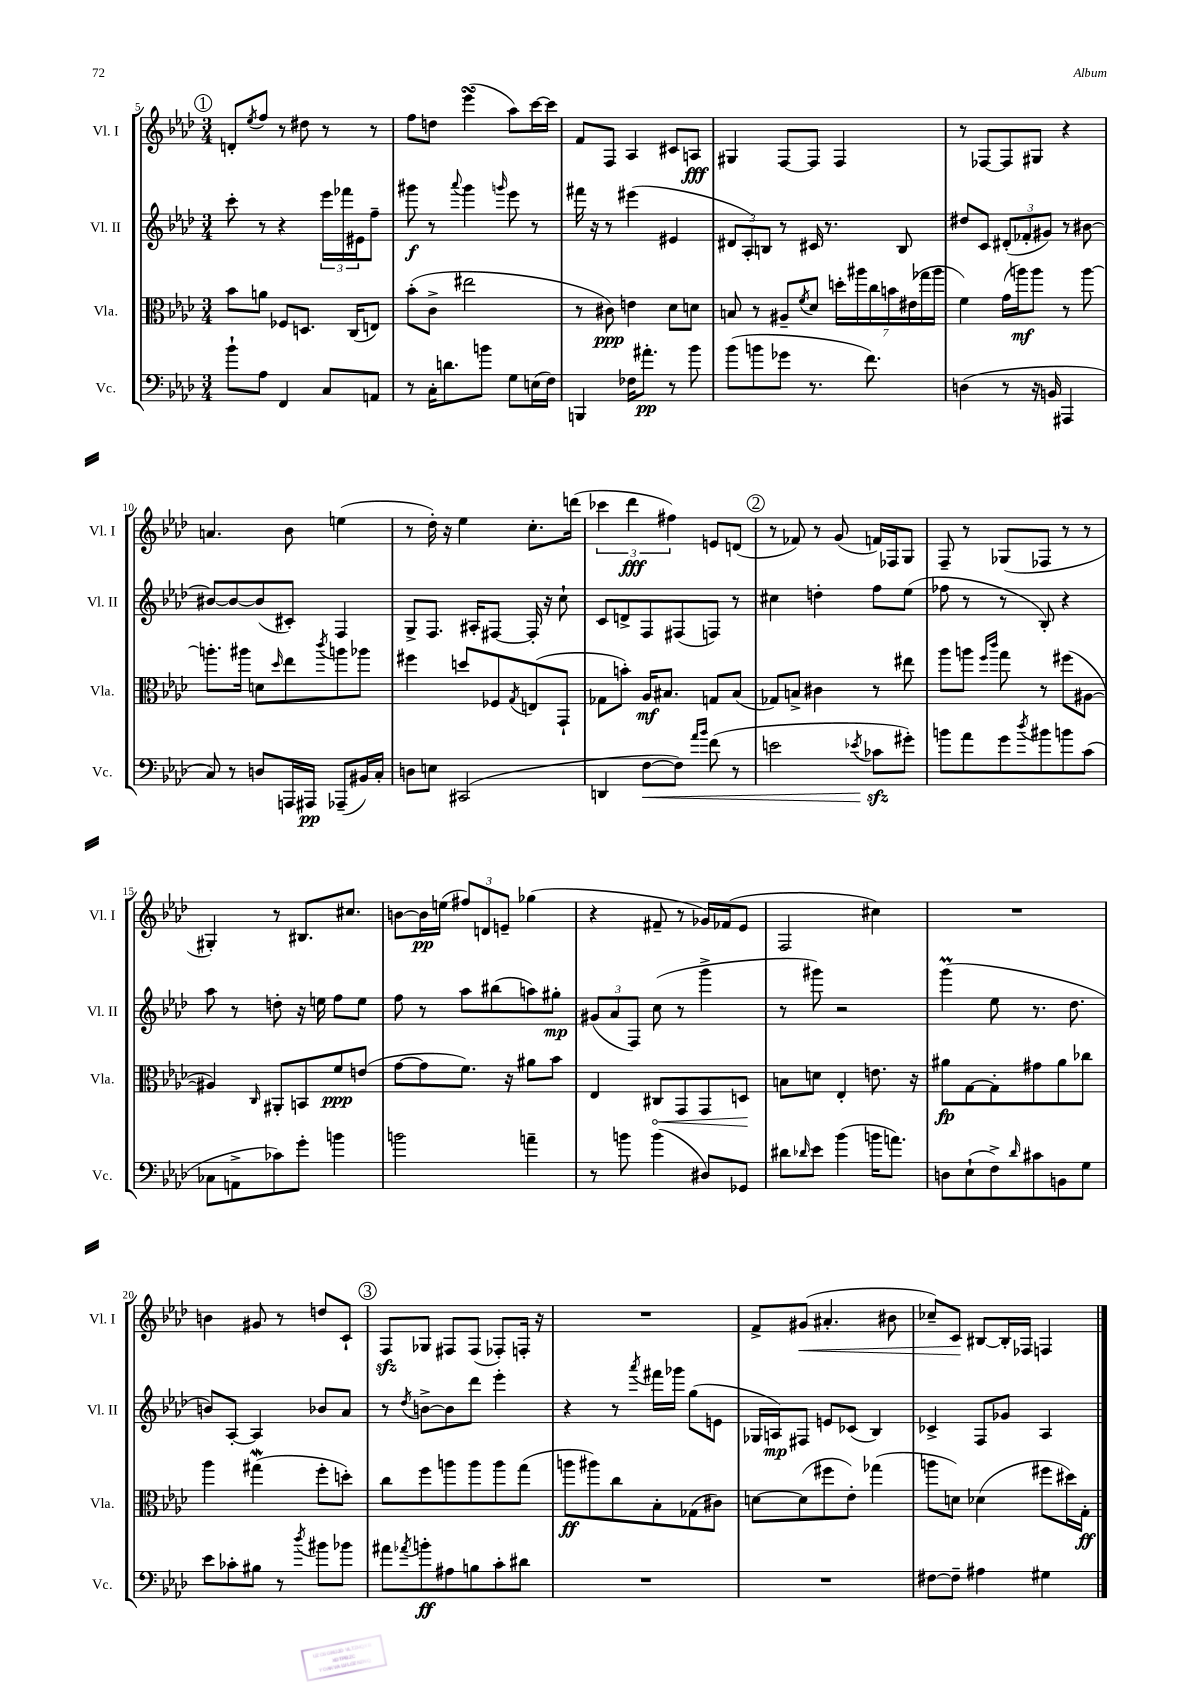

**kern	**kern	**kern	**kern
*staff4	*staff3	*staff2	*staff1
*clefF4	*clefC3	*clefG2	*clefG2
*k[b-e-a-d-]	*k[b-e-a-d-]	*k[b-e-a-d-]	*k[b-e-a-d-]
*M3/4	*M3/4	*M3/4	*M3/4
8b-`	8b-	8ccc'	8d'
.	.	.	8qee-
8A-	8a	8r	8ff
4FF	8F-	4r	8r
.	8.D	.	8dd#
8C	.	24eee-	8r
.	.	24fff-	.
.	(16C	.	.
.	.	24e#	.
8AA	8E)	8ff~	8r
=	=	=	=
8r	(8b-'	8ggg#	8ff
16C'	8c^	8r	8dd
8.d	.	.	.
.	.	8qqaaa-	.
.	2ee#	4ggg#	(4eee-
8b	.	.	.
.	.	16qqggg	.
8G	.	8eee-	8aa-)
(16E	.	8r	[16ccc
16F)	.	.	16ccc]
=	=	=	=
4BBB	8r	16fff#	8f
.	.	16r	.
.	8c#)	8r	8F
16F-	4e	(4eee#	4A-
8.a#'	.	.	.
8r	8d-	4e#	8c#
8b-	8d	.	8A
=	=	=	=
(8b-	8B	12d#	4G#
.	.	12A-')	.
8b	8r	.	.
.	.	12B	.
8g-	8A#~	8r	[8F
.	8qf	.	.
8.r	8d-	16c#	8F]
.	.	8.r	.
.	28dd'	.	4F
.	28aa#	.	.
8.f)	.	.	.
.	28cc	.	.
.	28b	.	.
.	.	8B	.
.	(28e#	.	.
.	28gg-	.	.
.	28aa#	.	.
=	=	=	=
(4D	4f)	8dd#	8r
.	.	8c	[8F-
8r	(16g	(12d#'	8F-]
.	16aa)	.	.
.	.	12f-'	.
16r	8aa	.	8G#
.	.	12g#)	.
16BB	.	.	.
4AAA#	8r	8r	4r
.	[8aa	[8b#	.
=	=	=	=
8C)	8.aa']	8b#_	4.a
8r	.	8b#_	.
.	16aa#	.	.
8D	8d	(8b#]	.
.	16qqdd-	.	.
16AAA	8ee-	8c#')	8b-
16AAA#	.	.	.
.	8qccc	.	.
(8AAA-~	8aa	4F	(4ee
16BB#)	8aa-	.	.
16C'	.	.	.
=	=	=	=
8D	4ff#	8G^	8r
8E	.	8.F	16dd-')
.	.	.	16r
(2CC#	8dd	.	4ee-
.	.	16A#'	.
.	8F-	[8F#	.
.	8qG	.	.
.	(8E	16F#']	8.cc'
.	.	16r	.
.	8GG`	8cc`	.
.	.	.	(16ddd
=	=	=	=
4DD	8G-	8c	6ccc-
.	8b')	8d^	.
.	.	.	6ddd-
[8F	16A-	8F	.
.	8.B#	.	.
.	.	.	6ff#)
8F])	.	(8F#	.
16qqa-	.	.	.
16qqb-	.	.	.
(8f	8G	8F)	8e
8r	(8B#	8r	(8d
=	=	=	=
2e	8G-)	4cc#	8r
.	8B^	.	8f-)
.	4c#	4dd'	8r
.	.	.	(8g
8qe-	.	.	.
8c-	8r	8ff	16f)
.	.	.	16F-
8g#')	8ee#	(8ee-	8G
=	=	=	=
8b	8aa-	8ff-	8F~
8a-	8aa	8r	8r
.	16qqff	.	.
.	16qqccc	.	.
8g	8gg	8r	(8G-
8qdd-	.	.	.
8b#	8r	8B-')	8F-
8b	(8ff#	4r	8r
(8c	[8A#	.	8r
=	=	=	=
8C-	4A#])	8aa-	4G#')
8AA^	.	8r	.
.	16qqC	.	.
8c-)	8AA#'	8dd'	8r
8g'	8BB	16r	8.B#
.	.	16ee	.
4b	8f	8ff	.
.	.	.	8.cc#
.	(8e	8ee	.
=	=	=	=
2b	[8g	8ff	[8b
.	8g]	8r	16b]
.	.	.	(16ee
.	8.f)	8aa-	12ff#)
.	.	.	12d
.	.	(8bb#	.
.	.	.	12e~
.	16r	.	.
4a~	8a#	8aa)	(4gg-
.	8b-	8gg#'	.
=	=	=	=
8r	4E-	(12g#	4r
.	.	12a-	.
8b	.	.	.
.	.	12F)	.
(4b	8C#	(8cc	8f#~
.	8GG	8r	8r
8D#)	8GG	4ggg^	16g-)
.	.	.	(16f-
8GG-	8D	.	8e-
=	=	=	=
8d#	8B	8r	2F
16qqd-	.	.	.
8e-	8d	8ggg#)	.
(4b-	4E-'	2r	.
16b	8.e	.	4cc#)
8.a)	.	.	.
.	16r	.	.
=	=	=	=
8D	8a#	(4ggg	2.r
(8E-`	[8G	.	.
8F^)	8G']	8ee-	.
16qqd-	.	.	.
8c#	8g#	8.r	.
8BB	8a#	.	.
.	.	8.dd-	.
8G	8cc-	.	.
=	=	=	=
8e-	4aa-	8b)	4b
8c-'	.	[8A-'	.
8B#	(4gg#	4A-]	8g#
8r	.	.	8r
8qdd-	.	.	.
8b#	8ff'	8b-	8dd
8b-	8dd')	8a-	8c`
=	=	=	=
8a#	8cc	8r	8F
8qa-	.	8qdd-	.
8b'	8ff	[8b^	8G-
8A#	8aa	8b]	8F#
8B	8aa	8ddd-	(8F#
8c'	8aa	4eee-'	8F-')
8d#	(8gg	.	16F'
.	.	.	16r
=	=	=	=
2.r	8aa	4r	2.r
.	8aa#)	.	.
.	8cc	8r	.
.	.	8qaaa-	.
.	8B-'	16fff#	.
.	.	16ggg-	.
.	(8G-	(8gg	.
.	8c#)	8e	.
=	=	=	=
2.r	[8d	16G-	8f^
.	.	16A)	.
.	(8d]	8F#	(8g#
.	8ff#	8e	4.a#'
.	8e-')	(8c-	.
.	(4gg-	4B-)	.
.	.	.	8b#
=	=	=	=
[8F#	8aa	4c-^	8cc-~)
8F#~]	8d)	.	8c
4A#	(4d-	8F	[8B#
.	.	8g-	16B#']
.	.	.	16F-
4G#	8ff#	4A-	4F
.	16dd#)	.	.
.	16G'	.	.
==	==	==	==
*-	*-	*-	*-
